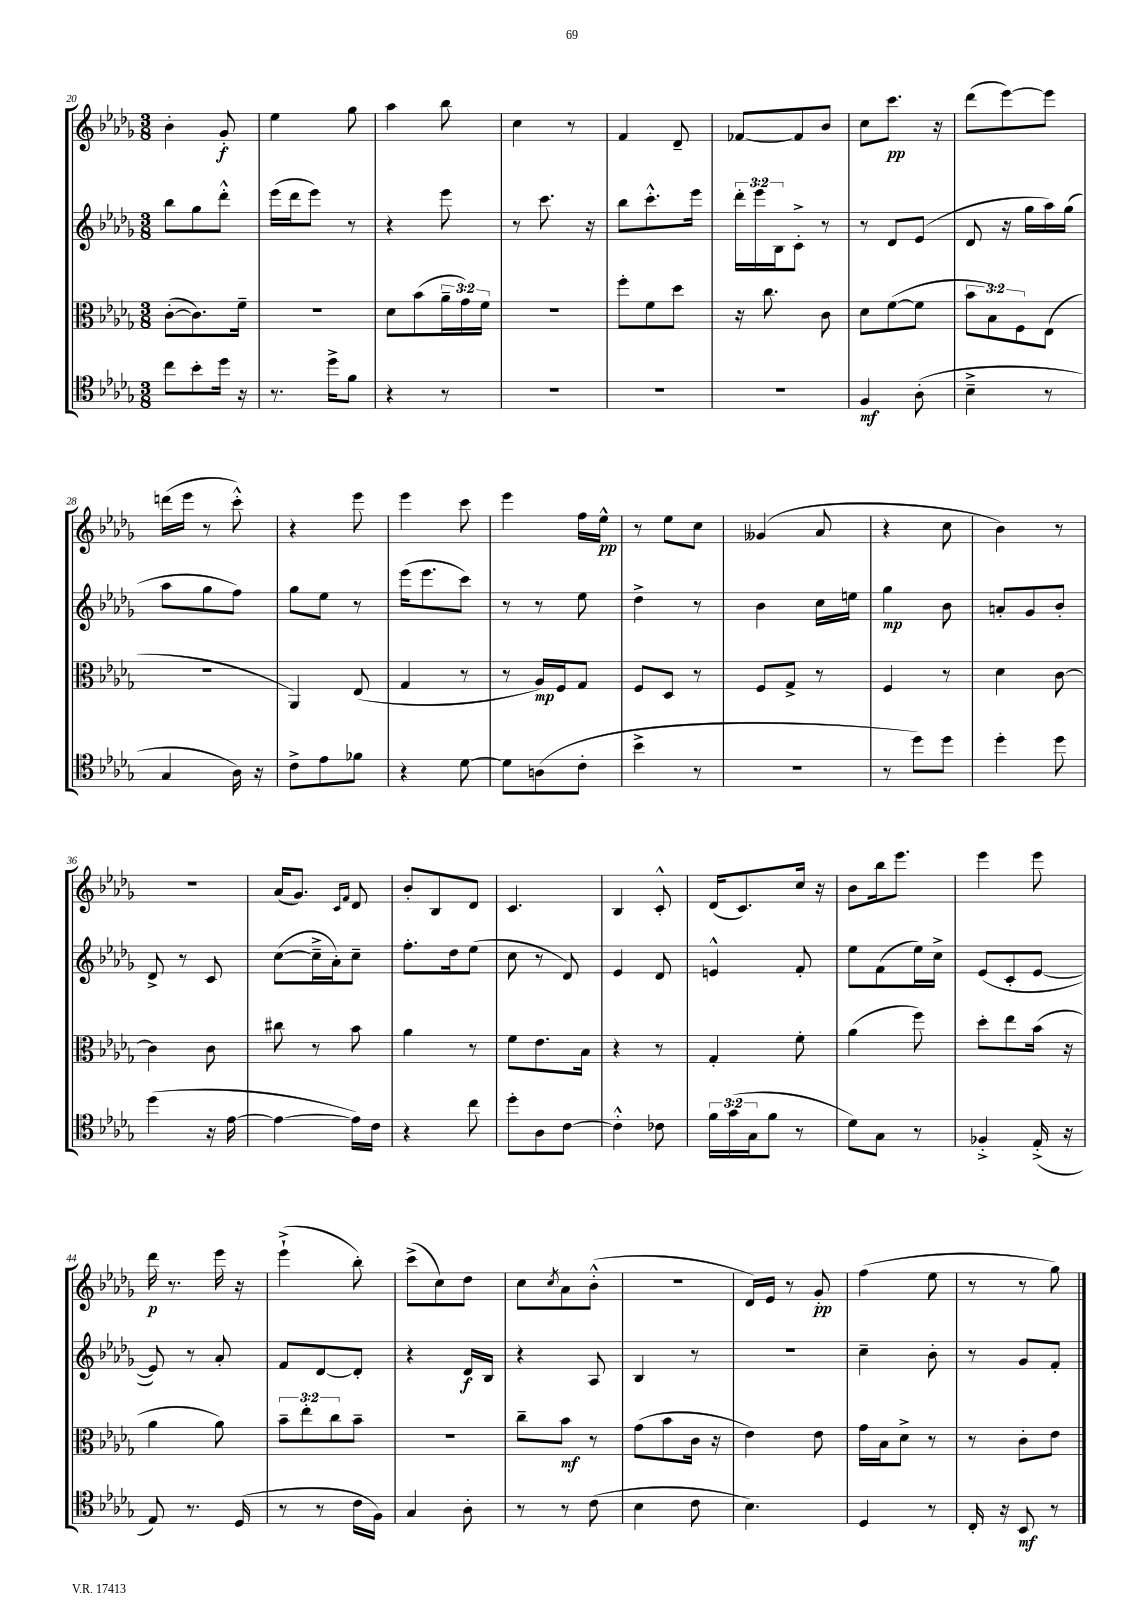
<<
\new StaffGroup <<
\new Staff = "s0" {
    \clef treble \key des \major \numericTimeSignature \time 3/8
    bes'4-. ges'8-.\f |
    ees''4 ges''8 |
    aes''4 bes''8 |
    c''4 r8 |
    f'4 des'8-- |
    fes'8~ fes'8 bes'8 |
    c''8 c'''8.\pp r16 |
    des'''8( ees'''8~) ees'''8 |
    d'''16( ees'''16 r8 c'''8-.-^) |
    r4 ees'''8 |
    ees'''4 c'''8 |
    ees'''4 f''16 ees''16-^\pp |
    r8 ees''8 c''8 |
    geses'4( aes'8 |
    r4 c''8 |
    bes'4) r8 |
    R4. |
    aes'16( ges'8.) \grace { c'16 f'16 } des'8 |
    bes'8-. bes8 des'8 |
    c'4. |
    bes4 c'8-.-^ |
    des'16( c'8.) c''16 r16 |
    bes'8 bes''16 ees'''8. |
    ees'''4 ees'''8 |
    des'''16\p r8. ees'''16 r16 |
    ees'''4-!->( bes''8-.) |
    c'''8->( c''8) des''8 |
    c''8 \acciaccatura { c''8 } aes'8 bes'8-.-^( |
    R4. |
    des'16) ees'16 r8 ges'8-.\pp |
    f''4( ees''8 |
    r8 r8 ges''8) \bar "|." |
}
\new Staff = "s1" {
    \clef treble \key des \major \numericTimeSignature \time 3/8 \override Staff.TupletNumber.text = #tuplet-number::calc-fraction-text
    bes''8 ges''8 des'''8-.-^ |
    ees'''16( des'''16 ees'''8) r8 |
    r4 ees'''8 |
    r8 c'''8. r16 |
    bes''8 c'''8.-.-^ ees'''16 |
    \tuplet 3/2 { des'''16-. ees'''16 bes16 } c'8-.-> r8 |
    r8 des'8 ees'8( |
    des'8 r16 ges''16 aes''16) ges''16( |
    aes''8 ges''8 f''8) |
    ges''8 ees''8 r8 |
    ees'''16( ees'''8. c'''8) |
    r8 r8 ees''8 |
    des''4-> r8 |
    bes'4 c''16 e''16 |
    ges''4\mp bes'8 |
    a'8-. ges'8 bes'8-. |
    des'8-> r8 c'8 |
    c''8~( c''16---> aes'16-.) c''8-- |
    f''8.-. des''16 ees''8( |
    c''8 r8 des'8) |
    ees'4 des'8 |
    e'4-^ f'8-. |
    ees''8 f'8( ees''16) c''16-> |
    ees'8( c'8-. ees'8~ |
    ees'8) r8 aes'8-. |
    f'8 des'8~ des'8-. |
    r4 des'16\f bes16 |
    r4 aes8 |
    bes4 r8 |
    R4. |
    c''4-- bes'8-. |
    r8 ges'8 f'8-. \bar "|." |
}
\new Staff = "s2" {
    \clef alto \key des \major \numericTimeSignature \time 3/8 \override Staff.TupletNumber.text = #tuplet-number::calc-fraction-text
    c'8~-.( c'8.) f'16-- |
    R4. |
    des'8 bes'8( \tuplet 3/2 { aes'16-- ges'16) f'16 } |
    R4. |
    f''8-. f'8 des''8 |
    r16 c''8. c'8 |
    des'8 f'8~( f'8 |
    \tuplet 3/2 { bes'8 bes8) f8 } ees8( |
    R4. |
    aes,4) ees8( |
    ges4 r8 |
    r8 aes16\mp) f16 ges8 |
    f8 des8 r8 |
    f8 ges8-> r8 |
    f4 r8 |
    des'4 c'8~ |
    c'4 c'8 |
    cis''8 r8 bes'8 |
    aes'4 r8 |
    f'8 ees'8. bes16 |
    r4 r8 |
    ges4-. f'8-. |
    aes'4( f''8) |
    des''8-. ees''8 bes'16( r16 |
    aes'4 aes'8) |
    \tuplet 3/2 { bes'8-- ees''8-. c''8 } bes'8-- |
    R4. |
    c''8-- bes'8\mf r8 |
    ges'8( bes'8 c'16 r16 |
    ees'4) ees'8 |
    ges'16 bes16 des'8-> r8 |
    r8 c'8-. ees'8 \bar "|." |
}
\new Staff = "s3" {
    \clef tenor \key des \major \numericTimeSignature \time 3/8 \override Staff.TupletNumber.text = #tuplet-number::calc-fraction-text
    c''8 bes'8-. des''16 r16 |
    r8. des''16-> f'8 |
    r4 r8 |
    R4. |
    R4. |
    R4. |
    f4\mf aes8-.( |
    bes4---> r8 |
    ges4 aes16) r16 |
    c'8-> ees'8 fes'8 |
    r4 des'8~ |
    des'8 a8( c'8-. |
    bes'4-> r8 |
    R4. |
    r8 des''8) des''8 |
    des''4-. des''8 |
    des''4( r16 ees'16~ |
    ees'4~ ees'16) c'16 |
    r4 c''8 |
    des''8-. aes8 c'8~ |
    c'4-.-^ ces'8 |
    \tuplet 3/2 { f'16 ges'16( ges16 } f'8 r8 |
    des'8) ges8 r8 |
    fes4-.-> ees16-.->( r16 |
    ees8) r8. des16( |
    r8 r8 c'16 f16) |
    ges4 aes8-. |
    r8 r8 c'8( |
    bes4 c'8 |
    bes4.) |
    des4 r8 |
    c16-. r16 bes,8\mf r8 \bar "|." |
}
>>
>>
\layout { \context { \Score currentBarNumber = #20 } }
